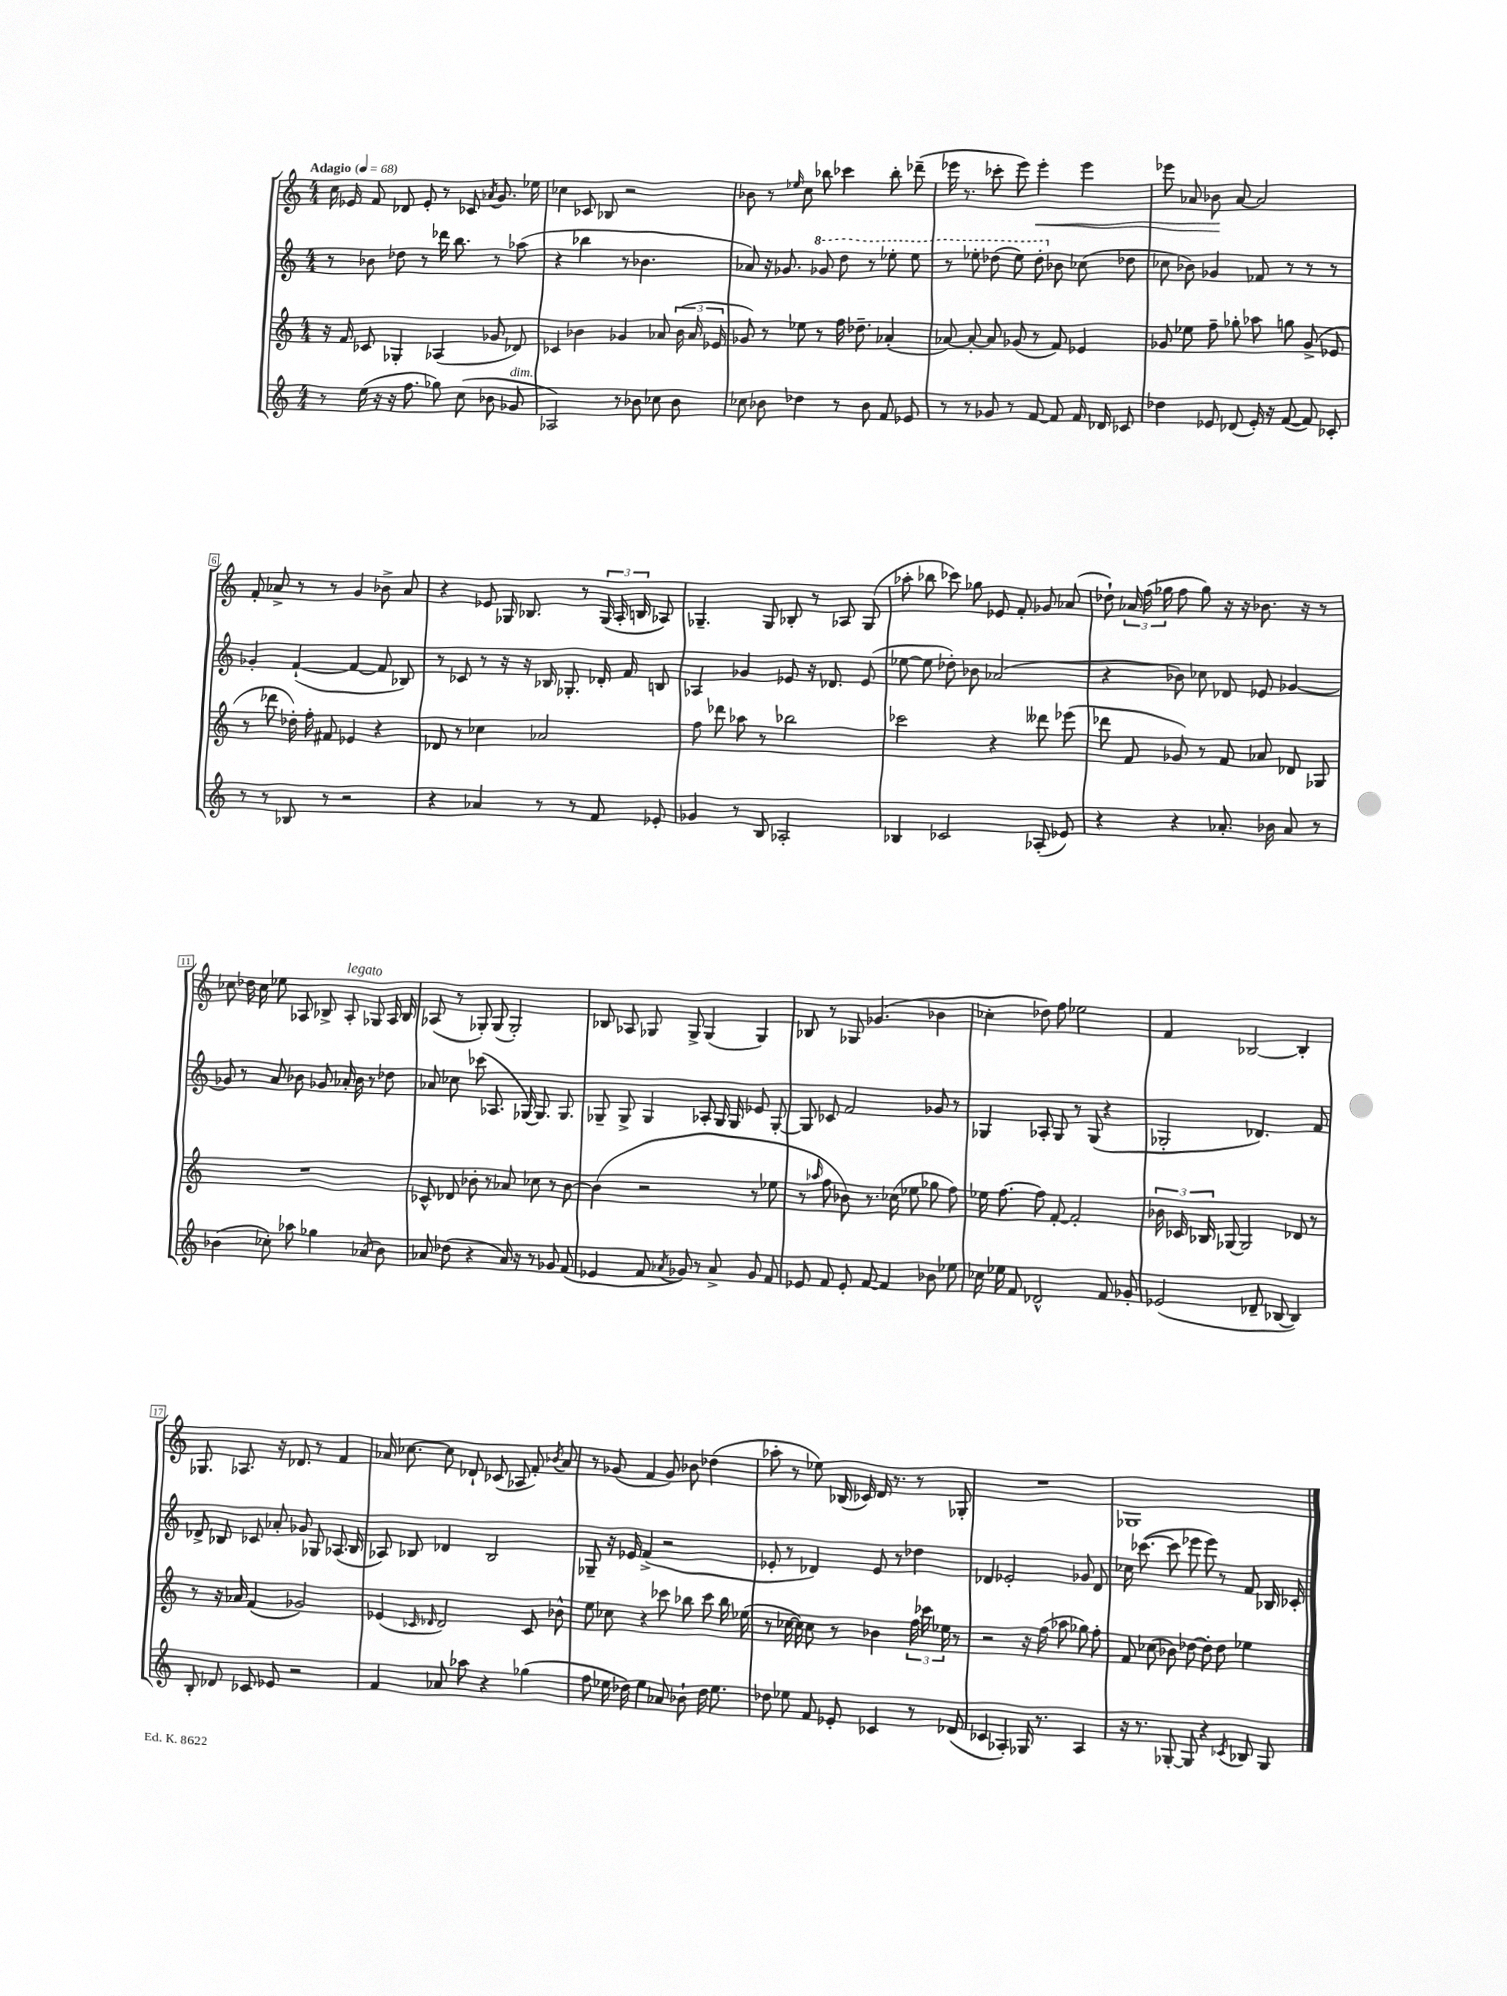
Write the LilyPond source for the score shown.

<<
\new StaffGroup <<
\new Staff = "s0" {
    \clef treble \key c \major \numericTimeSignature \time 4/4 \tempo "Adagio" 4 = 68
    \autoBeamOff c''16 ees'16 f'8 des'8 ees'8-. r8 ces'8 \acciaccatura { aes'8 } g'8. ees''16 |
    ces''4 ces'8 bes8 r2 |
    bes'8 r8 \grace { ees''16 } c''8 bes''8 ces'''4 bes''8-. des'''8--( |
    ees'''16 r8. ces'''8-. ees'''8) ees'''4-.\< ees'''4 |
    ees'''8 aes'8 bes'8\! aes'8~ aes'2 |
    f'8-. aes'8-> r8 r8 g'4 bes'8-> aes'8 |
    r4 ees'8 ges16 bes8. r8 \tuplet 3/2 { ges16( a16-. b16 } aes8) |
    ges4.-- ges8 bes8-. r8 aes8 ges8( |
    aes''8-. bes''8 ces'''8) ges''8 ees'8 f'8-. ges'8 aes'8( |
    des''8-!) \tuplet 3/2 { aes'16 f''16( ges''16 } f''8 ges''8) r16 r16 bes'8. r16 r8 |
    ces''8 des''16 ces''16 ees''8 aes8 bes8-> aes8-.^\markup { \italic "legato" } ges8 aes16 bes16 |
    aes8( r8 ges8-.) ges8( ges2-.) |
    bes8 aes8 ges8 ges8-> ges4( ges4) |
    bes8 r8 ges8 ges'4.( bes'4 |
    ces''4-. des''8) f''8 ees''2 |
    f'4 bes2~ bes4-. |
    ges8. aes8. r16 des'8. r8 f'4 |
    aes'16 ces''8.~ ces''8 des'8-! ces'8( aes8 f'8-.) \acciaccatura { bes'8 } aes'8 |
    r8 ges'8( f'4 ges'8) bes'8 des''4( |
    aes''8-. r8 ees''8) bes16( ces'16) d'16 r8. r8 ges8-. |
    R1 |
    ges1 \bar "|." |
}
\new Staff = "s1" {
    \clef treble \key c \major \numericTimeSignature \time 4/4
    \autoBeamOff r8 bes'8 des''8 r8 des'''16 b''8. r8 aes''8( |
    r4 bes''4 r8 bes'4. |
    aes'8) r16 ges'8. \ottava #1 ges''8 d'''8 r8 ees'''8-. ees'''8 |
    r8 ees'''8-. des'''8( ees'''8) des'''8-. \ottava #0 bes'8 ces''8( des''8 |
    ces''8 bes'8) ges'4 fes'8 r8 r8 r8 |
    ges'4-. f'4~-!( f'4~ f'8 bes8) |
    r8 ces'8 r8 r16 r16 bes16 ges8.-. des'16-. f'16 b8 |
    aes4 ges'4 ees'8 r16 des'8. ees'8( |
    ees''8~ ees''8 des''8-.) bes'8 aes'2( |
    r4 bes'8) ces''8 des'8 ees'8 ges'4~ |
    ges'8 r8 a'8 bes'8 ges'8 aes'16-. bes'16 r8 des''8 |
    aes'8 ces''8 ces'''8( aes8. ges16~) ges8. ges8. |
    ges8-- ges8-> ges4 aes8-. ges16 ges16 ees'8 ges8~-. |
    ges8 ces'8 f'2 ges'8 r8 |
    ges4 aes8-. ges8 r8 ges8( r4 |
    ges2-. des'4.) f'8 |
    des'8-> bes8 ces'8 aes'8-. ges'8 ges8 aes8.( bes16 |
    aes8) bes8 des'4 bes2 |
    ges8-- r16 ees'16 f'4->( r2 |
    ees'8-. r8 des'4) ees'8 r8 des''4 |
    des'4 ees'2-. ges'8 des'8 |
    ces''16 ces'''8.~( ces'''8 ees'''8 ees'''8) r8 f'8 bes16 ces'16-. \bar "|." |
}
\new Staff = "s2" {
    \clef treble \key c \major \numericTimeSignature \time 4/4
    \autoBeamOff r16 f'16 ces'8 ges4-. aes4( ges'8 des'8) |
    ces'4 bes'4 ges'4 aes'8 \tuplet 3/2 { bes'16( aes'16 ees'16 } |
    ges'8) r8 ees''8 r8 f''16 des''8.-- aes'4-.( |
    aes'8~) aes'8~-. aes'8 ges'8( r8 f'8) ees'4 |
    ges'8 ees''8 f''8-- ges''8-. aes''8 g''8 ges'8->( ees'8 |
    r8 des'''8 des''16-.) f''16-. fis'8 ees'4 r4 |
    des'8 r8 ces''4 aes'2 |
    f''8 des'''8 aes''8 r8 bes''2 |
    ces'''2 r4 deses'''8 ees'''8( |
    des'''8 f'8 ges'8) r8 f'8 aes'8 des'8 ges8 |
    R1 |
    ces'8-^ des'8 bes'8-. r8 aes'8 ces''8 r8 bes'8~ |
    bes'4( r2 r8 ees''8 |
    r8 \grace { aes''16 } f''8 bes'8) r8. ces''16( ees''8 ges''8 f''8) |
    ees''16 f''8.~ f''8 f'8~-. f'2-. |
    \tuplet 3/2 { bes'16 ces'16 bes16 } ges8~ ges2 des'8 r8 |
    r8 r16 aes'16 f'4( ges'2) |
    ees'4( \grace { ces'16 des'16 } des'2) ces'8 bes'8-^ |
    e''8 ces''8 r4 ces'''8 bes''8 ces'''8 bes''16 ees''16( |
    r8 ces''16~ ces''16) ces''8 r8 bes'4 \tuplet 3/2 { f''16 ces'''16 ees''16 } r8 |
    r2 r16 f''16( aes''8 ges''8) f''8-. |
    f'8 ces''8( bes'8) des''8~ des''8-. des''8 ees''4 \bar "|." |
}
\new Staff = "s3" {
    \clef treble \key c \major \numericTimeSignature \time 4/4
    \autoBeamOff r8 e''16( r16 r16 f''8. ges''8) c''8( bes'8 ges'8^\markup { \italic "dim." } |
    aes2) r8 bes'8 ces''8 bes'8 |
    ces''8 bes'8 des''4 r8 bes'8 f'8 ees'8 |
    r8 r8 ges'8 r8 f'8~ f'8 f'16 des'16 ces'8 |
    des''4 ees'8 des'8( ees'16-.) r16 f'8~( f'8) ces'8-. |
    r8 r8 bes8 r8 r2 |
    r4 aes'4 r8 r8 f'8 ees'8-. |
    ges'4 r8 b8 aes2-. |
    bes4 ces'2 aes8-.( ees'8) |
    r4 r4 aes'8.-. bes'16 aes'8 r8 |
    bes'4( ces''8-.) aes''8 ges''4 aes'8( bes'8) |
    aes'8 des''8( r4 aes'16) r16 r8 ges'8 f'8( |
    ees'4 f'8 \acciaccatura { aes'8 } ges'8) r8 aes'8-> ges'8 f'8 |
    ees'8 f'8 ees'8-. f'8~ f'4 bes'8 ees''8 |
    ces''16 ees''16 f'8 des'2-^ f'8 ges'8-. |
    ees'2( des'8-- bes8~ bes4) |
    b8-. des'8 ces'8 ees'8 r2 |
    f'4 aes'8 aes''8 r4 ges''4( |
    f''8 ees''16 des''16) ees''4 aes'8 bes'8-! des''16 ees''8. |
    des''8 ees''8 f'8 ees'8-. ces'4 r8 des'8( |
    ces'4 aes4-.) ges16 r8. aes4 |
    r16 r8. ges8~-. ges8 r4 \acciaccatura { ces'8 } bes8 ges8 \bar "|." |
}
>>
>>
\layout { \context { \Score \override BarNumber.stencil = #(make-stencil-boxer 0.1 0.3 ly:text-interface::print) } }
